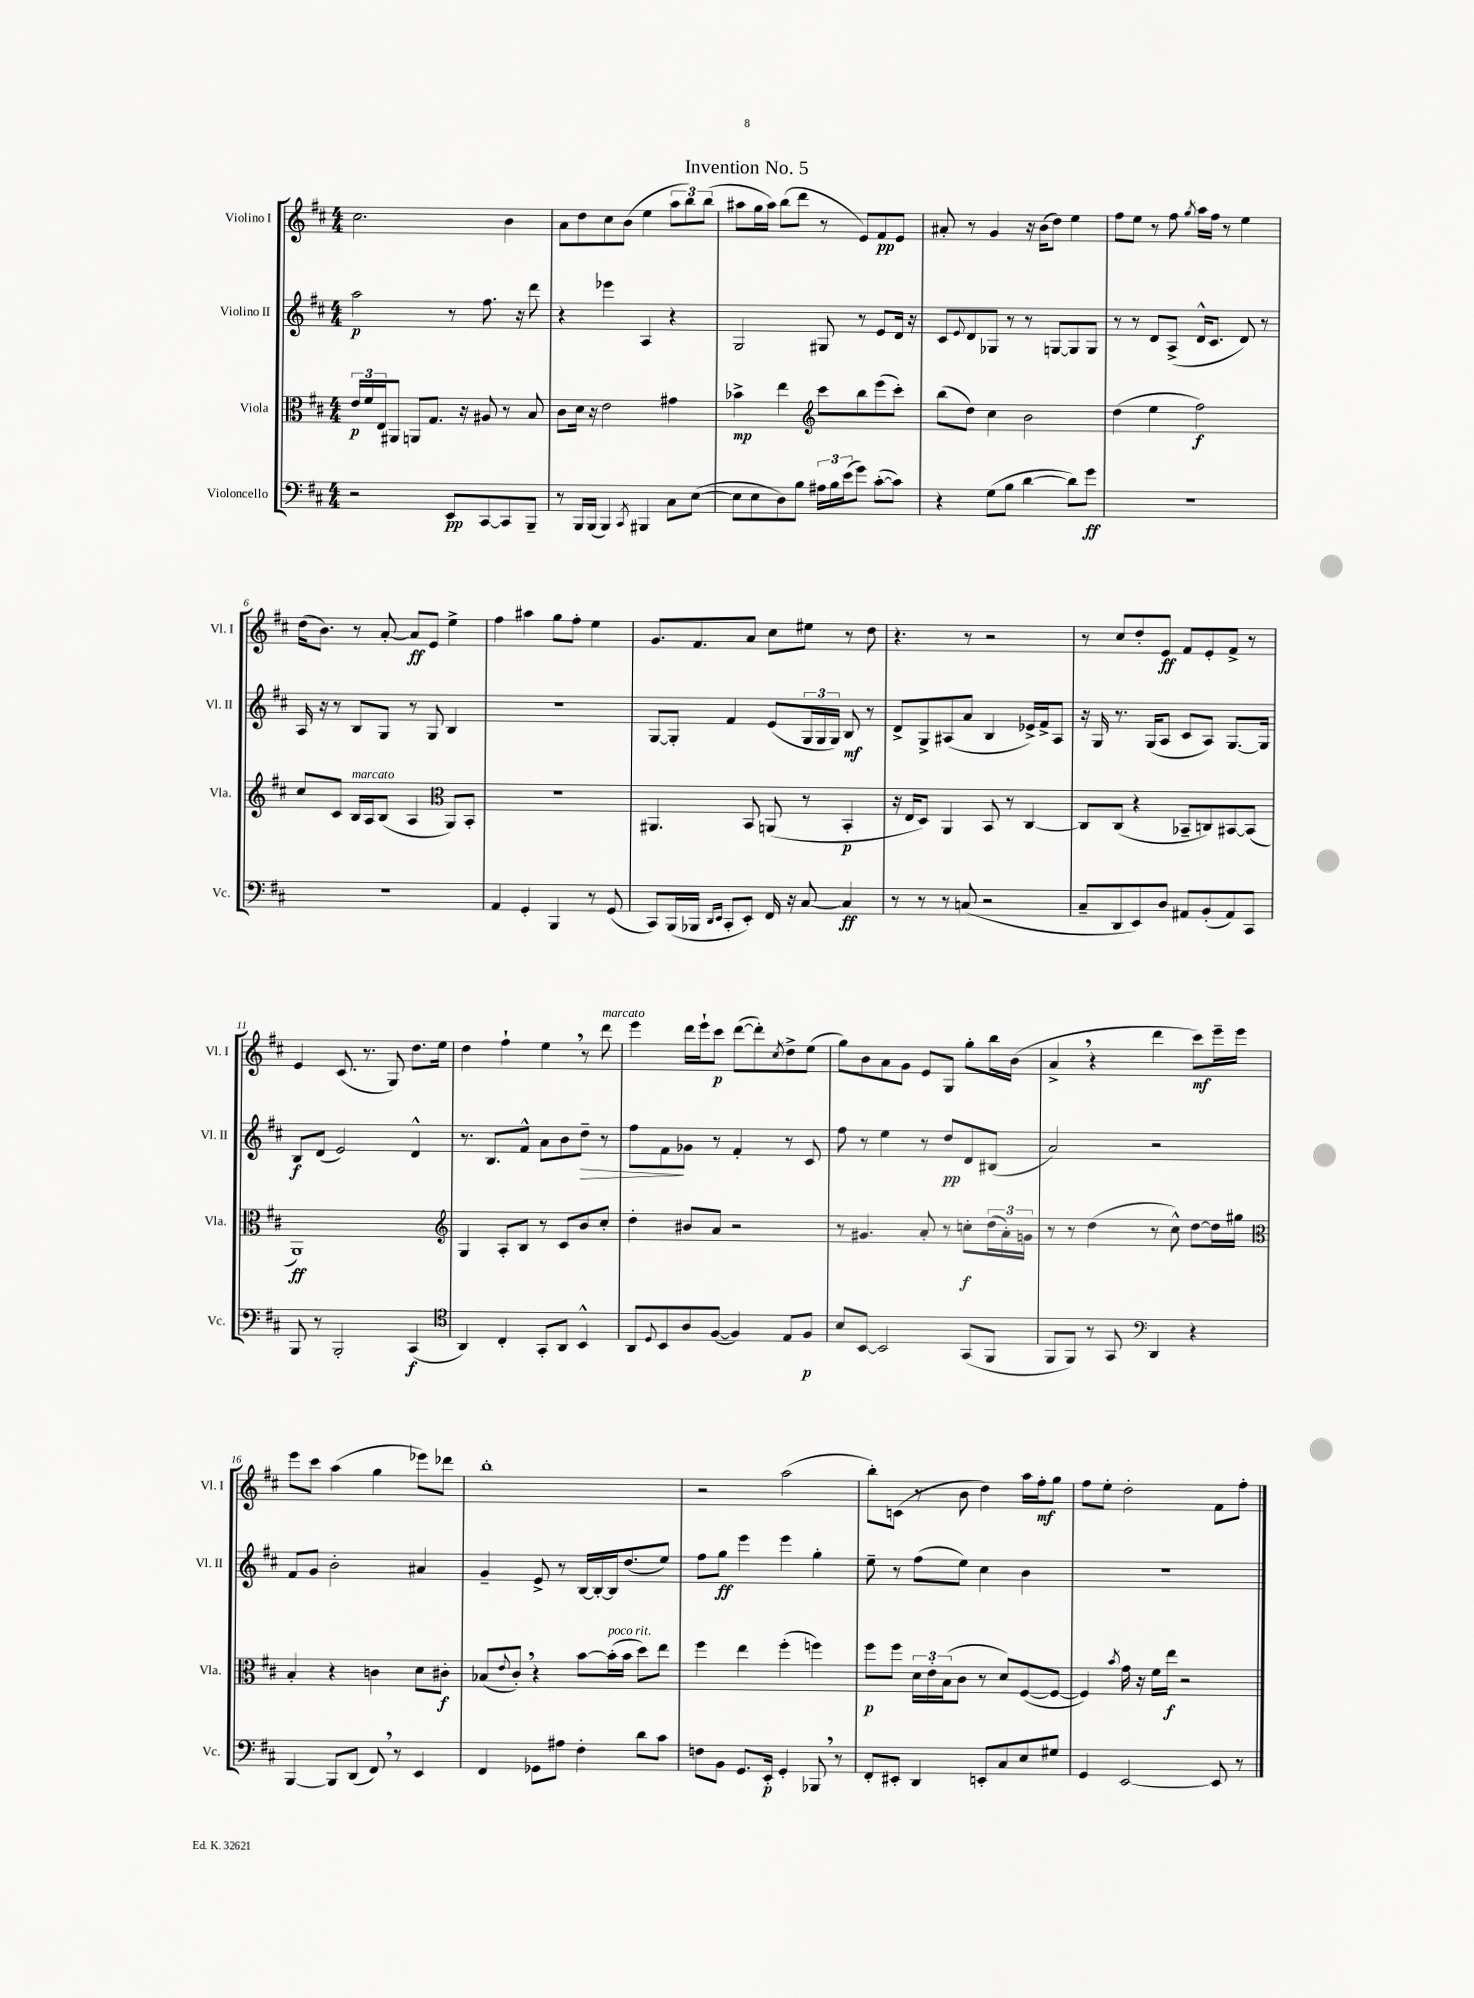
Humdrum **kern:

**kern	**dynam	**kern	**dynam	**kern	**dynam	**kern	**dynam
*part4	*part4	*part3	*part3	*part2	*part2	*part1	*part1
*staff4	*staff4	*staff3	*staff3	*staff2	*staff2	*staff1	*staff1
*I"Violoncello	*	*I"Viola	*	*I"Violino II	*	*I"Violino I	*
*I'Vc.	*	*I'Vla.	*	*I'Vl. II	*	*I'Vl. I	*
*clefF4	*	*clefC3	*	*clefG2	*	*clefG2	*
*k[f#c#]	*	*k[f#c#]	*	*k[f#c#]	*	*k[f#c#]	*
*M4/4	*	*M4/4	*	*M4/4	*	*M4/4	*
=1	=1	=1	=1	=1	=1	=1	=1
2r	.	24e/LL	p	2aa\	p	2.cc#\	.
.	.	24f#/	.	.	.	.	.
.	.	24E/J	.	.	.	.	.
.	.	8AA#X/J	.	.	.	.	.
.	.	8AAn/L	.	.	.	.	.
.	.	8.G/J	.	.	.	.	.
8EE/L	pp	.	.	8r	.	.	.
.	.	16r	.	.	.	.	.
[8CC#/	.	8A#X/	.	8.ff#\	.	.	.
8CC#/]	.	8r	.	.	.	4b\	.
.	.	.	.	16r	.	.	.
8BBB~/J	.	8B/	.	8ddd\	.	.	.
=2	=2	=2	=2	=2	=2	=2	=2
8r	.	8c#\L	.	4r	.	8a\L	.
16BBB/LL	.	16d\Jk	.	.	.	8dd\	.
(16BBB/JJ	.	16r	.	.	.	.	.
4BBB/)	.	2e\	.	4eee-X\	.	8cc#\	.
.	.	.	.	.	.	(8b\J	.
8qCC#/	.	.	.	.	.	.	.
4BBB#X/	.	.	.	4A/	.	4ee\	.
8C#\L	.	4g#X\	.	4r	.	12aa\L	.
.	.	.	.	.	.	12bb\)	.
([8E\J	.	.	.	.	.	.	.
.	.	.	.	.	.	(12bb\J	.
=3	=3	=3	=3	=3	=3	=3	=3
8E\L]	.	4b-X^\	mp	2G/	.	8aa#X\L	.
8E\	.	.	.	.	.	16gg\L	.
.	.	.	.	.	.	16aa#\JJ)	.
8D\)	.	4ee\	.	.	.	(8bb\L	.
8B\J	.	.	.	.	.	8ddd\J	.
*	*	*clefG2	*	*	*	*	*
24A#X\LL	.	8ccc#\L	.	8G#X/	.	8r	.
24B\	.	.	.	.	.	.	.
(24e\J	.	.	.	.	.	.	.
8g\J)	.	8bb\	.	8r	.	8e/L)	.
([8c#'\L	.	(8eee\	.	8e/L	.	8f#/	pp
8c#\J])	.	8ccc#'\J)	.	16d/Jk	.	8e/J	.
.	.	.	.	16r	.	.	.
=4	=4	=4	=4	=4	=4	=4	=4
4r	.	(8bb\L	.	8c#/L	.	8a#X'/	.
.	.	.	.	8qqe/	.	.	.
.	.	8dd\J)	.	8d/	.	8r	.
(8G\L	.	4cc#\	.	8G-X/J	.	4g/	.
8B\J	.	.	.	8r	.	.	.
[4d\	.	2b\	.	8r	.	16r	.
.	.	.	.	.	.	(16b\KL	.
.	.	.	.	[8Gn/L	.	8dd\J)	.
8d\L])	.	.	.	8G/]	.	4ee\	.
8g\J	ff	.	.	8G/J	.	.	.
=5	=5	=5	=5	=5	=5	=5	=5
1r	.	(4dd\	.	8r	.	8ff#\L	.
.	.	.	.	8r	.	8ee\J	.
.	.	4ee\	.	8d/L	.	8r	.
.	.	.	.	(8A^/J	.	8ff#\	.
.	.	.	.	.	.	8qgg/	.
.	.	2ff#\)	f	16d^^/KL	.	16aa\LL	.
.	.	.	.	8.c#/J	.	16ff#\JJ	.
.	.	.	.	.	.	8r	.
.	.	.	.	8d/)	.	4ee\	.
.	.	.	.	8r	.	.	.
!!LO:LB:g=z
=6	=6	=6	=6	=6	=6	=6	=6
1r	.	8cc#/L	.	16A/	.	(16dd\KL	.
.	.	.	.	16r	.	8.b\J)	.
.	.	8c#/J	.	8r	.	.	.
!	!	!LO:TX:a:i:t=marcato	!	!	!	!	!
.	.	16B/LL	.	8B/L	.	8r	.
.	.	16A/J	.	.	.	.	.
.	.	(8B/J	.	8G/J	.	[8a'/	.
.	.	4A/	.	8r	.	8a/L]	ff
.	.	.	.	8G/	.	8e/J	.
*	*	*clefC3	*	*	*	*	*
.	.	8AA/L)	.	4B/	.	4ee^\	.
.	.	8BB'/J	.	.	.	.	.
=7	=7	=7	=7	=7	=7	=7	=7
4AA/	.	1r	.	1r	.	4ff#\	.
4GG'/	.	.	.	.	.	4aa#X\	.
4BBB/	.	.	.	.	.	8gg\L	.
.	.	.	.	.	.	8ff#'\J	.
8r	.	.	.	.	.	4ee\	.
(8GG/	.	.	.	.	.	.	.
=8	=8	=8	=8	=8	=8	=8	=8
8CC#/L)	.	4.AA#X/	.	[8G/L	.	8.g/L	.
(16BBB/L	.	.	.	8G'/J]	.	.	.
16BBB-X/JJ	.	.	.	.	.	8.f#/	.
16qqDD/LL	.	.	.	.	.	.	.
16qqEE/JJ	.	.	.	.	.	.	.
8CC#'/L	.	.	.	4f#/	.	.	.
8EE'/J)	.	8BB/	.	.	.	8a/J	.
16FF#/	.	(8AAn/	.	(8e/L	.	8cc#\L	.
16r	.	.	.	.	.	.	.
[8C#/	.	8r	.	24G/L	.	8ee#X\J	.
.	.	.	.	24G/	.	.	.
.	.	.	.	24G/JJ)	.	.	.
4C#/]	ff	4BB'/	p	8B/	mf	8r	.
.	.	.	.	8r	.	8dd\	.
=9	=9	=9	=9	=9	=9	=9	=9
8r	.	16r	.	8d^/L	.	4.r	.
.	.	16E/KL	.	.	.	.	.
8r	.	8D/J)	.	8G^/	.	.	.
8r	.	4AA/	.	(8A#X/	.	.	.
(8Cn/	.	.	.	8a/J	.	8r	.
2r	.	8BB/	.	4B/	.	2r	.
.	.	8r	.	.	.	.	.
.	.	[4C#/	.	16e-X^/LL)	.	.	.
.	.	.	.	16f#^/J	.	.	.
.	.	.	.	8A#/J	.	.	.
=10	=10	=10	=10	=10	=10	=10	=10
8C#~/L	.	8C#/L]	.	16r	.	8r	.
.	.	.	.	16G/	.	.	.
8DD/	.	(8C#/J	.	8.r	.	8cc#/L	.
8EE/)	.	4r	.	.	.	8dd'/	.
.	.	.	.	(16G/KL	.	.	.
8D/J	.	.	.	8A/J	.	8e/J	ff
8AA#X/L	.	8BB-X~/L	.	8c#/L	.	8f#/L	.
(8BB'/	.	8Cn/)	.	8A/J)	.	8e'/	.
8AA#/)	.	[8BB#X/	.	[8.G/L	.	8f#^/J	.
8CC#/J	.	(8BB#/J]	.	.	.	8r	.
.	.	.	.	16G/Jk]	.	.	.
!!LO:LB:g=z
=11	=11	=11	=11	=11	=11	=11	=11
8BBB/	.	1AA)	ff	8B/L	f	4e/	.
8r	.	.	.	(8d/J	.	.	.
2BBB'/	.	.	.	2e/)	.	(8.c#/	.
.	.	.	.	.	.	8.r	.
.	.	.	.	.	.	8G/)	.
(4CC#/	f	.	.	4d^^/	.	8.dd\L	.
.	.	.	.	.	.	16ee\Jk	.
=12	=12	=12	=12	=12	=12	=12	=12
*clefC4	*	*clefG2	*	*	*	*	*
4AA/)	.	4G/	.	8.r	.	4dd\	.
.	.	.	.	8.B/L	.	.	.
4C#'/	.	8A'/L	.	.	.	4ff#`\	.
.	.	8B/J	.	8f#^^/J	.	.	.
8GG'/L	.	8r	.	8a\L	.	4ee,\	.
8AA/J	.	8c#/L	.	8b\	.	.	.
!	!	!	!	!	!LO:HP:b	!	!
4BB^^/	.	8b/	.	8dd~\J	>	8r	.
!	!	!	!	!	!	!LO:TX:a:i:t=marcato	!
.	.	8cc#'/J	.	8r	.	8ddd\	.
=13	=13	=13	=13	=13	=13	=13	=13
8AA/L	.	4dd'\	.	8ff#\L	.	4eee\	.
8qqD/	.	.	.	.	.	.	.
8BB/	.	.	.	8f#\	.	.	.
8A/	.	8b#X/L	.	8g-X\J	]	16ddd\LL	.
.	.	.	.	.	.	16eee`\J	.
([8F#/J	.	8a/J	.	8r	.	8ccc#\J	p
4F#/])	.	2r	.	4f#'/	.	([8ddd\L	.
.	.	.	.	.	.	8ddd'\])	.
.	.	.	.	.	.	8qcc#/	.
8E/L	.	.	.	8r	.	8dd^\	.
8F#/J	p	.	.	8c#/	.	(8ee\J	.
=14	=14	=14	=14	=14	=14	=14	=14
8B/L	.	8r	.	8ff#\	.	8gg\L)	.
[8BB/J	.	4.g#X/	.	8r	.	8b\	.
2BB/]	.	.	.	4ee\	.	8a\	.
.	.	.	.	.	.	8g\J	.
.	.	8a'/	.	8r	.	8e/L	.
.	.	8r	.	8dd/L	pp	8G/J	.
(8GG/L	.	8ccn'\L	f	8d/	.	8gg'\L	.
8FF#/J	.	(24dd\L	.	(8B#X/J	.	16bb\L	.
.	.	24a'\)	.	.	.	.	.
.	.	.	.	.	.	(16b\JJ	.
.	.	24gn\JJ	.	.	.	.	.
=15	=15	=15	=15	=15	=15	=15	=15
8FF#/L	.	8r	.	2a/)	.	4a^,/	.
8FF#/J)	.	8r	.	.	.	.	.
8r	.	(4dd\	.	.	.	4r	.
8GG/	.	.	.	.	.	.	.
*clefF4	*	*	*	*	*	*	*
4DD/	.	8r	.	2r	.	4ddd\	.
.	.	8cc#^^\)	.	.	.	.	.
4r	.	[8dd\L	.	.	.	8ccc#\L)	mf
.	.	16dd\L]	.	.	.	16eee~\L	.
.	.	16gg#X\JJ	.	.	.	16eee\JJ	.
!!LO:LB:g=z
=16	=16	=16	=16	=16	=16	=16	=16
*	*	*clefC3	*	*	*	*	*
[4BBB/	.	4B'/	.	8f#/L	.	8eee\L	.
.	.	.	.	8g/J	.	8ccc#\J	.
8BBB/L]	.	4r	.	2b'\	.	(4aa\	.
(8DD/J	.	.	.	.	.	.	.
8FF#,/)	.	4cn\	.	.	.	4gg\	.
8r	.	.	.	.	.	.	.
4EE/	.	8d\L	.	4a#X/	.	8eee-X\L)	.
.	.	8c#X'\J	f	.	.	8ddd-X\J	.
=17	=17	=17	=17	=17	=17	=17	=17
4FF#/	.	(8B-X/L	.	4g~/	.	1bb'	.
.	.	8qqe/	.	.	.	.	.
.	.	8c#',/J)	.	.	.	.	.
8GG-X\L	.	4r	.	8e^/	.	.	.
8A#X\J	.	.	.	8r	.	.	.
4F#'\	.	[8b\L	.	[16B/LL	.	.	.
.	.	.	.	16B'/_	.	.	.
!	!	!LO:TX:a:i:t=poco rit.	!	!	!	!	!
.	.	(16b'\L]	.	16B/J]	.	.	.
.	.	16b\JJ	.	(8.dd/	.	.	.
8d\L	.	8dd\L)	.	.	.	.	.
8c#\J	.	8ee\J	.	8ee/J)	.	.	.
=18	=18	=18	=18	=18	=18	=18	=18
8Fn\L	.	4ff#\	.	8ff#\L	.	2r	.
8BB\J	.	.	.	8gg\J	ff	.	.
8.GG/L	.	4ee\	.	4eee\	.	.	.
16EE'/Jk	p	.	.	.	.	.	.
4GG'/	.	(4ff#'\	.	4eee\	.	(2aa\	.
8BBB-X,/	.	4ffn\)	.	4gg'\	.	.	.
8r	.	.	.	.	.	.	.
=19	=19	=19	=19	=19	=19	=19	=19
8FF#'/L	.	8ff#\L	p	8ee~\	.	8bb'\L)	.
8EE#X'/J	.	8ff#\J	.	8r	.	(8cn\J	.
4DD/	.	24d\LL	.	(8ff#\L	.	8r	.
.	.	24e'\	.	.	.	.	.
.	.	(24B\J	.	.	.	.	.
.	.	8c#\J	.	8ee\J)	.	8b\	.
8EEn'/L	.	8r	.	4cc#\	.	4dd\)	.
8C#/	.	8d/L)	.	.	.	.	.
8E/	.	([8F#/	.	4b\	.	16aa\LL	.
.	.	.	.	.	.	16ff#'\J	mf
8G#X/J	.	8F#/J_	.	.	.	8gg\J	.
=20	=20	=20	=20	=20	=20	=20	=20
4GG/	.	4F#/])	.	1r	.	8ff#\L	.
.	.	.	.	.	.	8ee'\J	.
.	.	8qb/	.	.	.	.	.
[2EE/	.	16g\	.	.	.	2dd'\	.
.	.	16r	.	.	.	.	.
.	.	16f#\LL	.	.	.	.	.
.	.	16ee\JJ	f	.	.	.	.
.	.	2r	.	.	.	.	.
8EE/]	.	.	.	.	.	8f#\L	.
8r	.	.	.	.	.	8ff#'\J	.
==	==	==	==	==	==	==	==
*-	*-	*-	*-	*-	*-	*-	*-
